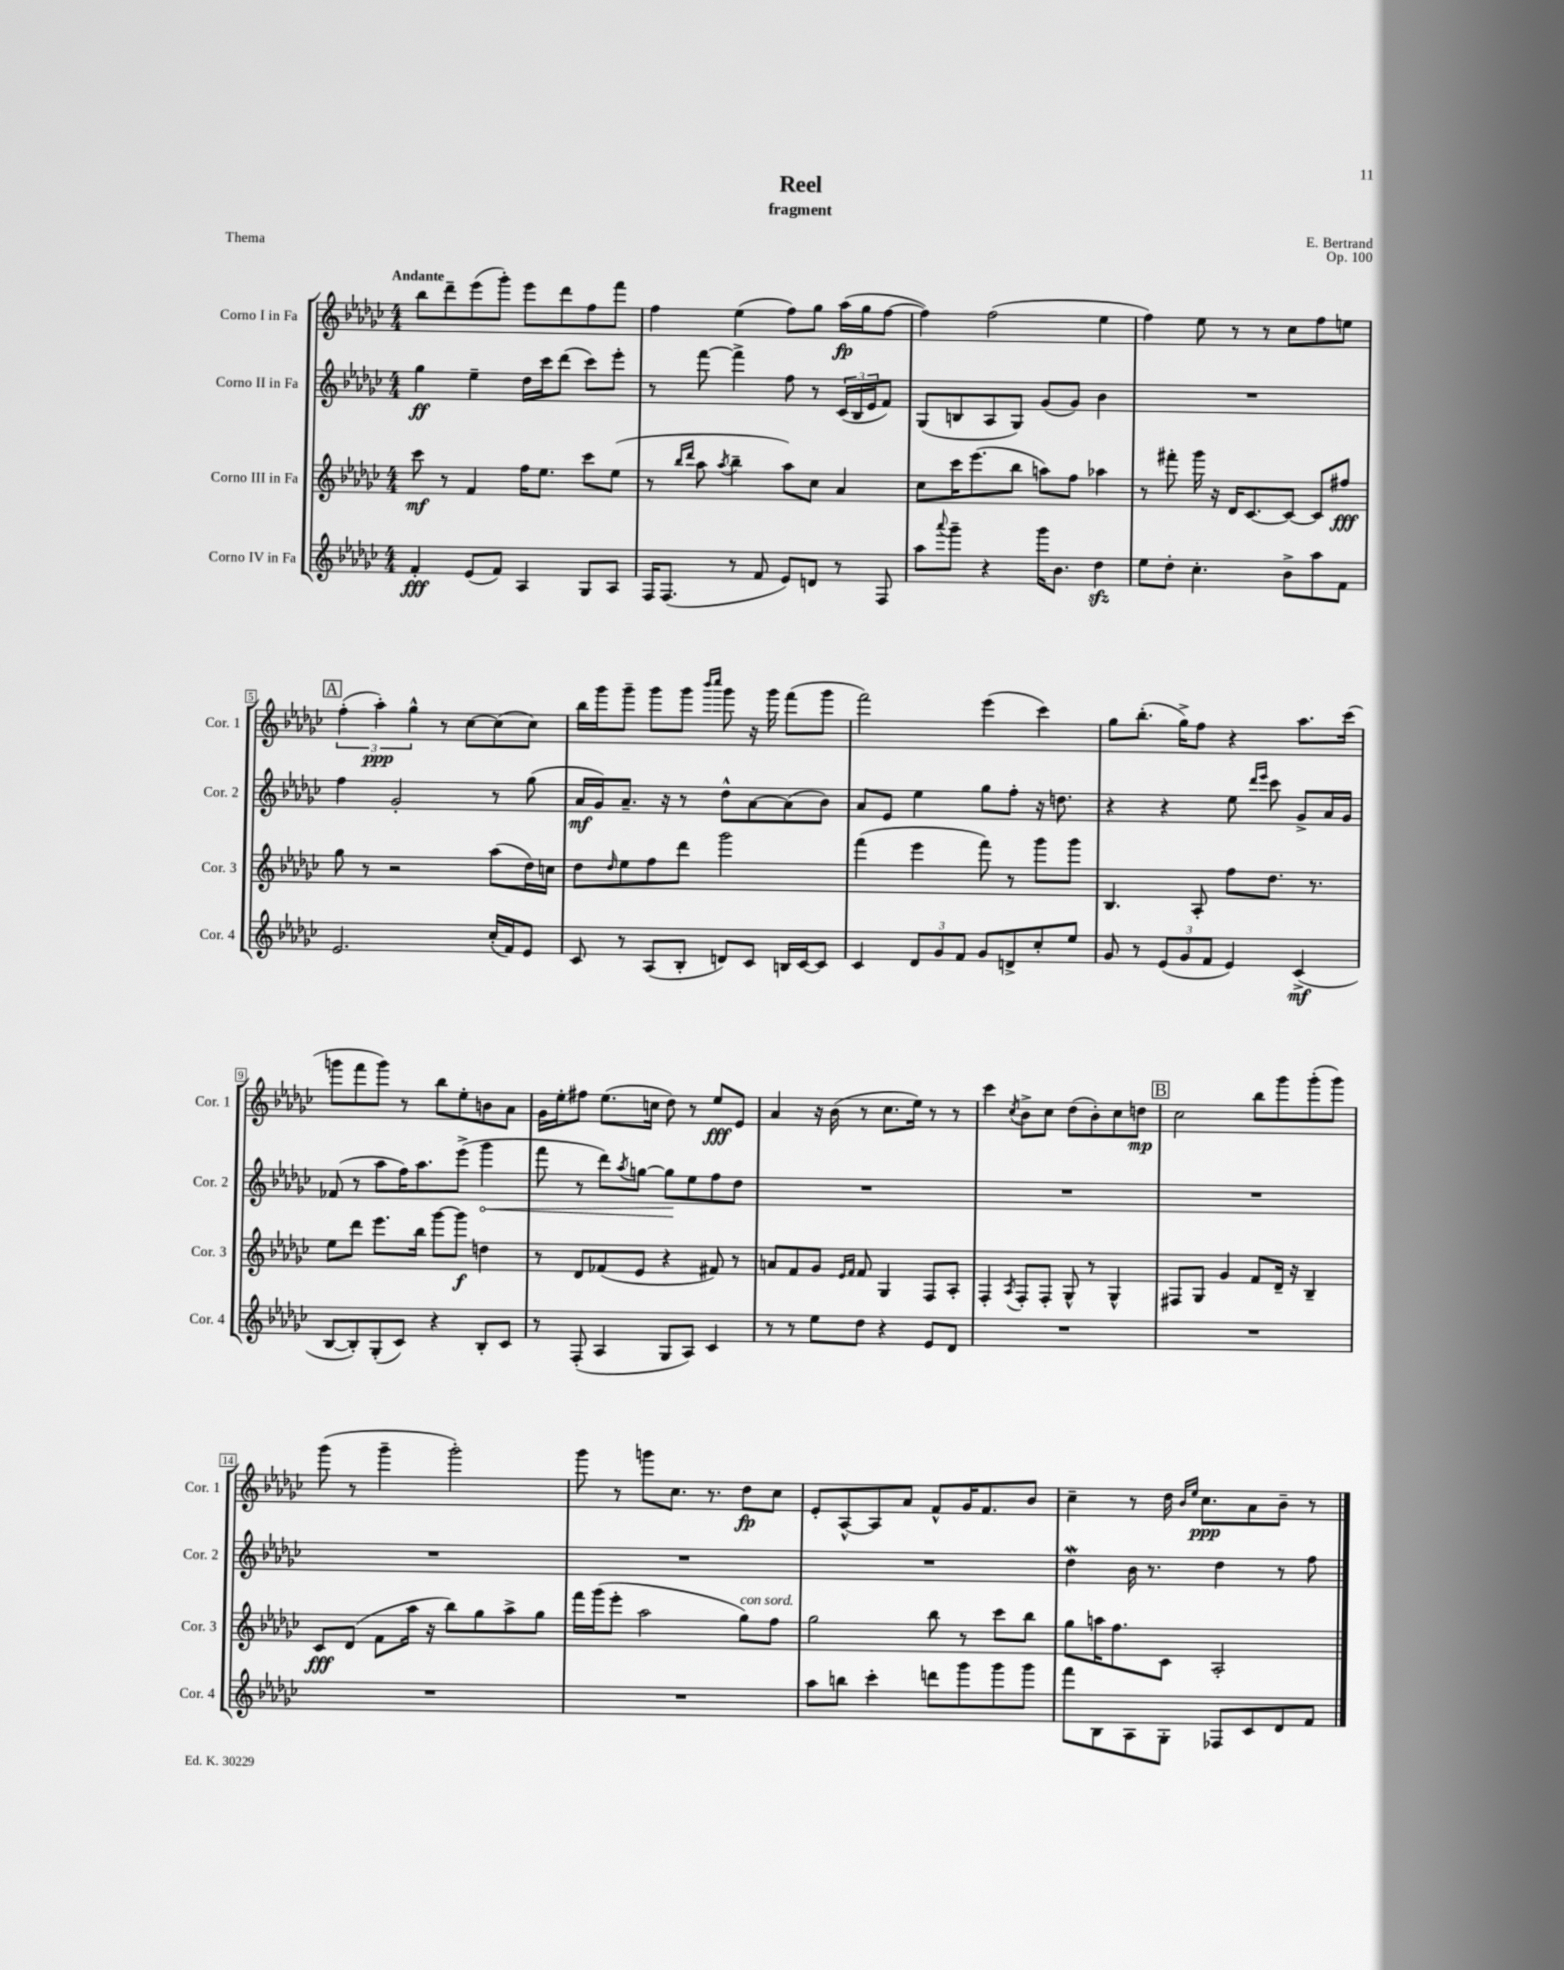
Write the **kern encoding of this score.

**kern	**dynam	**kern	**dynam	**kern	**dynam	**kern	**dynam
*part4	*part4	*part3	*part3	*part2	*part2	*part1	*part1
*staff4	*staff4	*staff3	*staff3	*staff2	*staff2	*staff1	*staff1
*I"Corno IV in Fa	*	*I"Corno III in Fa	*	*I"Corno II in Fa	*	*I"Corno I in Fa	*
*I'Cor. 4	*	*I'Cor. 3	*	*I'Cor. 2	*	*I'Cor. 1	*
*clefG2	*	*clefG2	*	*clefG2	*	*clefG2	*
*k[b-e-a-d-g-c-]	*	*k[b-e-a-d-g-c-]	*	*k[b-e-a-d-g-c-]	*	*k[b-e-a-d-g-c-]	*
*M4/4	*	*M4/4	*	*M4/4	*	*M4/4	*
=1	=1	=1	=1	=1	=1	=1	=1
!	!	!	!	!	!	!LO:TX:a:B:t=Andante	!
4f'/	fff	8ccc-\	mf	4gg-\	ff	8bb-\L	.
.	.	8r	.	.	.	8ddd-~\	.
(8e-/L	.	4f/	.	4ee-~\	.	(8eee-\	.
8f/J)	.	.	.	.	.	8ggg-'\J)	.
4A-/	.	16ff\KL	.	16dd-\LL	.	8eee-\L	.
.	.	8.ee-\J	.	16ccc-\J	.	.	.
.	.	.	.	(8ddd-\J	.	8ddd-\	.
8G-/L	.	8ccc-\L	.	8ccc-\L)	.	8ff\	.
8A-/J	.	(8ee-\J	.	8eee-'\J	.	8fff\J	.
=2	=2	=2	=2	=2	=2	=2	=2
16F/KL	.	8r	.	8r	.	4ff\	.
(8.F/J	.	.	.	.	.	.	.
.	.	16qqbb-/LL	.	.	.	.	.
.	.	16qqddd-/JJ	.	.	.	.	.
.	.	8aa-\	.	[8fff\	.	.	.
.	.	8qaa-/	.	.	.	.	.
8r	.	4bb-~\	.	4fff^\]	.	(4ee-\	.
8f/	.	.	.	.	.	.	.
8e-/L)	.	8aa-\L)	.	8ff\	.	8ff\L)	.
8dn/J	.	8cc-\J	.	8r	.	8gg-\J	.
8r	.	4a-/	.	(24c-/LL	.	(16aa-\LL	fp
.	.	.	.	24B-/	.	.	.
.	.	.	.	.	.	16gg-\J	.
.	.	.	.	24e-/J	.	.	.
8F/	.	.	.	8f/J)	.	[8ff\J	.
=3	=3	=3	=3	=3	=3	=3	=3
8aa-\L	.	8cc-\L	.	(8G-/L	.	4ff\])	.
8qqaaa-/	.	.	.	.	.	.	.
8ggg-~\J	.	16ccc-\K	.	8Bn/	.	.	.
.	.	(8.eee-\	.	.	.	.	.
4r	.	.	.	8A-/	.	(2ff\	.
.	.	8bb-\J	.	8G-/J)	.	.	.
16ggg-\KL	.	8aan\L)	.	(8g-/L	.	.	.
8.b-\J	.	.	.	.	.	.	.
.	.	8ff\J	.	8g-/J)	.	.	.
4dd-zz\	.	4aa-X\	.	4b-\	.	4ee-\	.
=4	=4	=4	=4	=4	=4	=4	=4
8ee-\L	.	8r	.	1r	.	4ff\)	.
8dd-'\J	.	8fff#X'\	.	.	.	.	.
4.cc-'\	.	16ggg-\	.	.	.	8ee-\	.
.	.	16r	.	.	.	.	.
.	.	16d-/KL	.	.	.	8r	.
.	.	[8.c-/	.	.	.	.	.
.	.	.	.	.	.	8r	.
8b-^\L	.	8c-/J_	.	.	.	8cc-\L	.
8aa-\	.	8c-/L]	.	.	.	8ff\	.
8f\J	.	8ff#X/J	fff	.	.	8een\J	.
!!LO:LB:g=z
!!LO:REH:place=s1:t=A
=5	=5	=5	=5	=5	=5	=5	=5
2.e-/	.	8gg-\	.	4ff\	.	(6ff'\	.
.	.	8r	.	.	.	.	.
.	.	.	.	.	.	6aa-'\)	ppp
.	.	2r	.	2g-'/	.	.	.
.	.	.	.	.	.	6gg-^^\	.
.	.	.	.	.	.	8r	.
.	.	.	.	.	.	[8cc-\L	.
(16cc-'/LL	.	(8aa-\L	.	8r	.	(8cc-\]	.
16f/J)	.	.	.	.	.	.	.
8e-/J	.	16dd-\L)	.	(8gg-\	.	8cc-\J)	.
.	.	16ccn\JJ	.	.	.	.	.
=6	=6	=6	=6	=6	=6	=6	=6
8c-/	.	8dd-\L	.	16a-/LL	mf	16bb-\LL	.
.	.	.	.	16g-/J)	.	16ggg-\J	.
.	.	16qqdd-/	.	.	.	.	.
8r	.	8ee-\	.	8.a-~/J	.	8ggg-~\J	.
(8A-/L	.	8ff\	.	.	.	8ggg-\L	.
.	.	.	.	16r	.	.	.
8B-'/J	.	8ddd-\J	.	8r	.	8ggg-\J	.
.	.	.	.	.	.	16qqbbb-/LL	.
.	.	.	.	.	.	16qqcccc-/JJ	.
8dn/L)	.	2ggg-\	.	8dd-^^\L	.	8ggg-\	.
8c-/J	.	.	.	[8a-\	.	16r	.
.	.	.	.	.	.	16ggg-\	.
16Bn/LL	.	.	.	(8a-\]	.	(8fff\L	.
[16c-/J	.	.	.	.	.	.	.
8c-/J]	.	.	.	8b-\J)	.	8ggg-\J	.
=7	=7	=7	=7	=7	=7	=7	=7
4c-/	.	(4fff\	.	8a-/L	.	2fff\)	.
.	.	.	.	8e-/J	.	.	.
12d-/L	.	4eee-\	.	4ee-\	.	.	.
12g-/	.	.	.	.	.	.	.
12f/J	.	.	.	.	.	.	.
8g-/L	.	8fff\)	.	8gg-\L	.	(4eee-\	.
8dn^/	.	8r	.	8ff'\J	.	.	.
8cc-'/	.	8ggg-\L	.	16r	.	4ccc-\)	.
.	.	.	.	8.ddn\	.	.	.
8ee-/J	.	8ggg-\J	.	.	.	.	.
=8	=8	=8	=8	=8	=8	=8	=8
8g-/	.	4.B-/	.	4r	.	8gg-\L	.
8r	.	.	.	.	.	(8.bb-'\J	.
(12e-/L	.	.	.	4r	.	.	.
.	.	.	.	.	.	16gg-^\KL)	.
12g-/	.	.	.	.	.	.	.
.	.	8A-'/	.	.	.	8ff\J	.
12f/J	.	.	.	.	.	.	.
4e-/)	.	8ff\L	.	8ee-\	.	4r	.
.	.	.	.	16qqddd-/LL	.	.	.
.	.	.	.	16qqeee-/JJ	.	.	.
.	.	8.dd-\J	.	8ccc-\	.	.	.
(4c-^/	mf	.	.	8g-^/L	.	8.aa-\L	.
.	.	8.r	.	.	.	.	.
.	.	.	.	16a-/L	.	.	.
.	.	.	.	16g-/JJ	.	(16ccc-\Jk	.
!!LO:LB:g=z
=9	=9	=9	=9	=9	=9	=9	=9
[8B-/L	.	8ee-\L	.	(8f-X/	.	8gggn\L	.
8B-'/])	.	8ddd-\J	.	8r	.	8fff\	.
(8G-'/	.	8.eee-\L	.	8aa-\L	.	8ggg\J)	.
8c-/J)	.	.	.	16ff\K)	.	8r	.
.	.	16bb-\Jk	.	8.aa-\	.	.	.
4r	.	[8ggg-\L	.	.	.	8bb-\L	.
.	.	8ggg-\J]	f	(8eee-^\J	.	8ee-'\	.
!	!	!	!	!	!LO:HP:b	!	!
8B-'/L	.	4ddn\	.	4ggg-\	<	8bn\	.
8c-/J	.	.	.	.	.	8a-\J	.
=10	=10	=10	=10	=10	=10	=10	=10
8r	.	8r	.	8fff\	.	16g-\LL	.
.	.	.	.	.	.	16ee-'\J	.
(8F'/	.	8d-/L	.	8r	.	8ff#X\J	.
4A-/	.	(8f-X/	.	8ddd-\L)	.	(8.ee-\L	.
.	.	.	.	8qaa-/	.	.	.
.	.	8e-/J	.	[8ggn\J	.	.	.
.	.	.	.	.	.	16ccn\Jk	.
8G-/L	.	4r	.	8gg\L]	.	8dd-\)	.
8A-/J)	.	.	.	8ee-\	[	8r	.
4c-/	.	8f#X/)	.	8ff\	.	8ee-/L	fff
.	.	8r	.	8dd-\J	.	8e-/J	.
=11	=11	=11	=11	=11	=11	=11	=11
8r	.	8an/L	.	1r	.	4a-/	.
8r	.	8f/	.	.	.	.	.
8ee-\L	.	8g-/J	.	.	.	16r	.
.	.	.	.	.	.	(16b-\	.
.	.	16qqe-/LL	.	.	.	.	.
.	.	16qqf/JJ	.	.	.	.	.
8dd-\J	.	8f/	.	.	.	8r	.
4r	.	4G-/	.	.	.	8.cc-\L	.
.	.	.	.	.	.	16ee-\Jk)	.
8e-/L	.	8F/L	.	.	.	8r	.
8d-/J	.	8A-'/J	.	.	.	8r	.
=12	=12	=12	=12	=12	=12	=12	=12
1r	.	4F'/	.	1r	.	4ccc-\	.
.	.	8qA-/	.	.	.	8qcc-/	.
.	.	8F'/L	.	.	.	8b-^\L	.
.	.	8F'/J	.	.	.	8cc-\J	.
.	.	8G-^^/	.	.	.	(8dd-\L	.
.	.	8r	.	.	.	8b-'\)	.
.	.	4G-^^/	.	.	.	8cc-\	.
.	.	.	.	.	.	8ddn\J	mp
!!LO:REH:place=s1:t=B
=13	=13	=13	=13	=13	=13	=13	=13
1r	.	8F#X/L	.	1r	.	2cc-\	.
.	.	8G-/J	.	.	.	.	.
.	.	4g-/	.	.	.	.	.
.	.	8f/L	.	.	.	8bb-\L	.
.	.	16d-~/Jk	.	.	.	8ggg-\	.
.	.	16r	.	.	.	.	.
.	.	4B-~/	.	.	.	(8ggg-'\	.
.	.	.	.	.	.	8ggg-\J)	.
!!LO:LB:g=z
=14	=14	=14	=14	=14	=14	=14	=14
1r	.	8c-/L	fff	1r	.	(8ggg-\	.
.	.	(8d-/J	.	.	.	8r	.
.	.	8f\L	.	.	.	4ggg-~\	.
.	.	16aa-\Jk	.	.	.	.	.
.	.	16r	.	.	.	.	.
.	.	8bb-\L)	.	.	.	2ggg-'\)	.
.	.	8gg-\	.	.	.	.	.
.	.	8aa-^\	.	.	.	.	.
.	.	8gg-\J	.	.	.	.	.
=15	=15	=15	=15	=15	=15	=15	=15
1r	.	16fff\LL	.	1r	.	8ggg-\	.
.	.	(16ggg-\J	.	.	.	.	.
.	.	8eee-'\J	.	.	.	8r	.
.	.	2aa-\	.	.	.	8gggn\L	.
.	.	.	.	.	.	8.cc-\J	.
.	.	.	.	.	.	8.r	.
!	!	!LO:TX:a:i:t=con sord.	!	!	!	!	!
.	.	8gg-\L)	.	.	.	8dd-\L	fp
.	.	8ff\J	.	.	.	8cc-\J	.
=16	=16	=16	=16	=16	=16	=16	=16
8aa-\L	.	2gg-\	.	1r	.	8e-'/L	.
8bbn\J	.	.	.	.	.	[8A-^^/	.
4ccc-'\	.	.	.	.	.	8A-/]	.
.	.	.	.	.	.	8a-/J	.
8dddn\L	.	8bb-\	.	.	.	8f^^/L	.
8ggg-\	.	8r	.	.	.	16g-/K	.
.	.	.	.	.	.	8.f/	.
8ggg-\	.	8ccc-\L	.	.	.	.	.
8ggg-\J	.	8bb-\J	.	.	.	8b-/J	.
=17	=17	=17	=17	=17	=17	=17	=17
8fff\L	.	8gg-\L	.	4dd-W\	.	4cc-~\	.
8B-\	.	16aan\K	.	.	.	.	.
.	.	8.ff\	.	.	.	.	.
8A-\	.	.	.	16b-\	.	8r	.
.	.	.	.	8.r	.	.	.
8G-'\J	.	8c-\J	.	.	.	16dd-\	.
.	.	.	.	.	.	16qqb-/LL	.
.	.	.	.	.	.	16qqee-/JJ	.
.	.	.	.	.	.	8.cc-\L	ppp
8F-X/L	.	2A-'/	.	4dd-\	.	.	.
8c-/	.	.	.	.	.	8a-\	.
8d-/	.	.	.	8r	.	8b-~\J	.
8f/J	.	.	.	8ff\	.	8r	.
==	==	==	==	==	==	==	==
*-	*-	*-	*-	*-	*-	*-	*-
